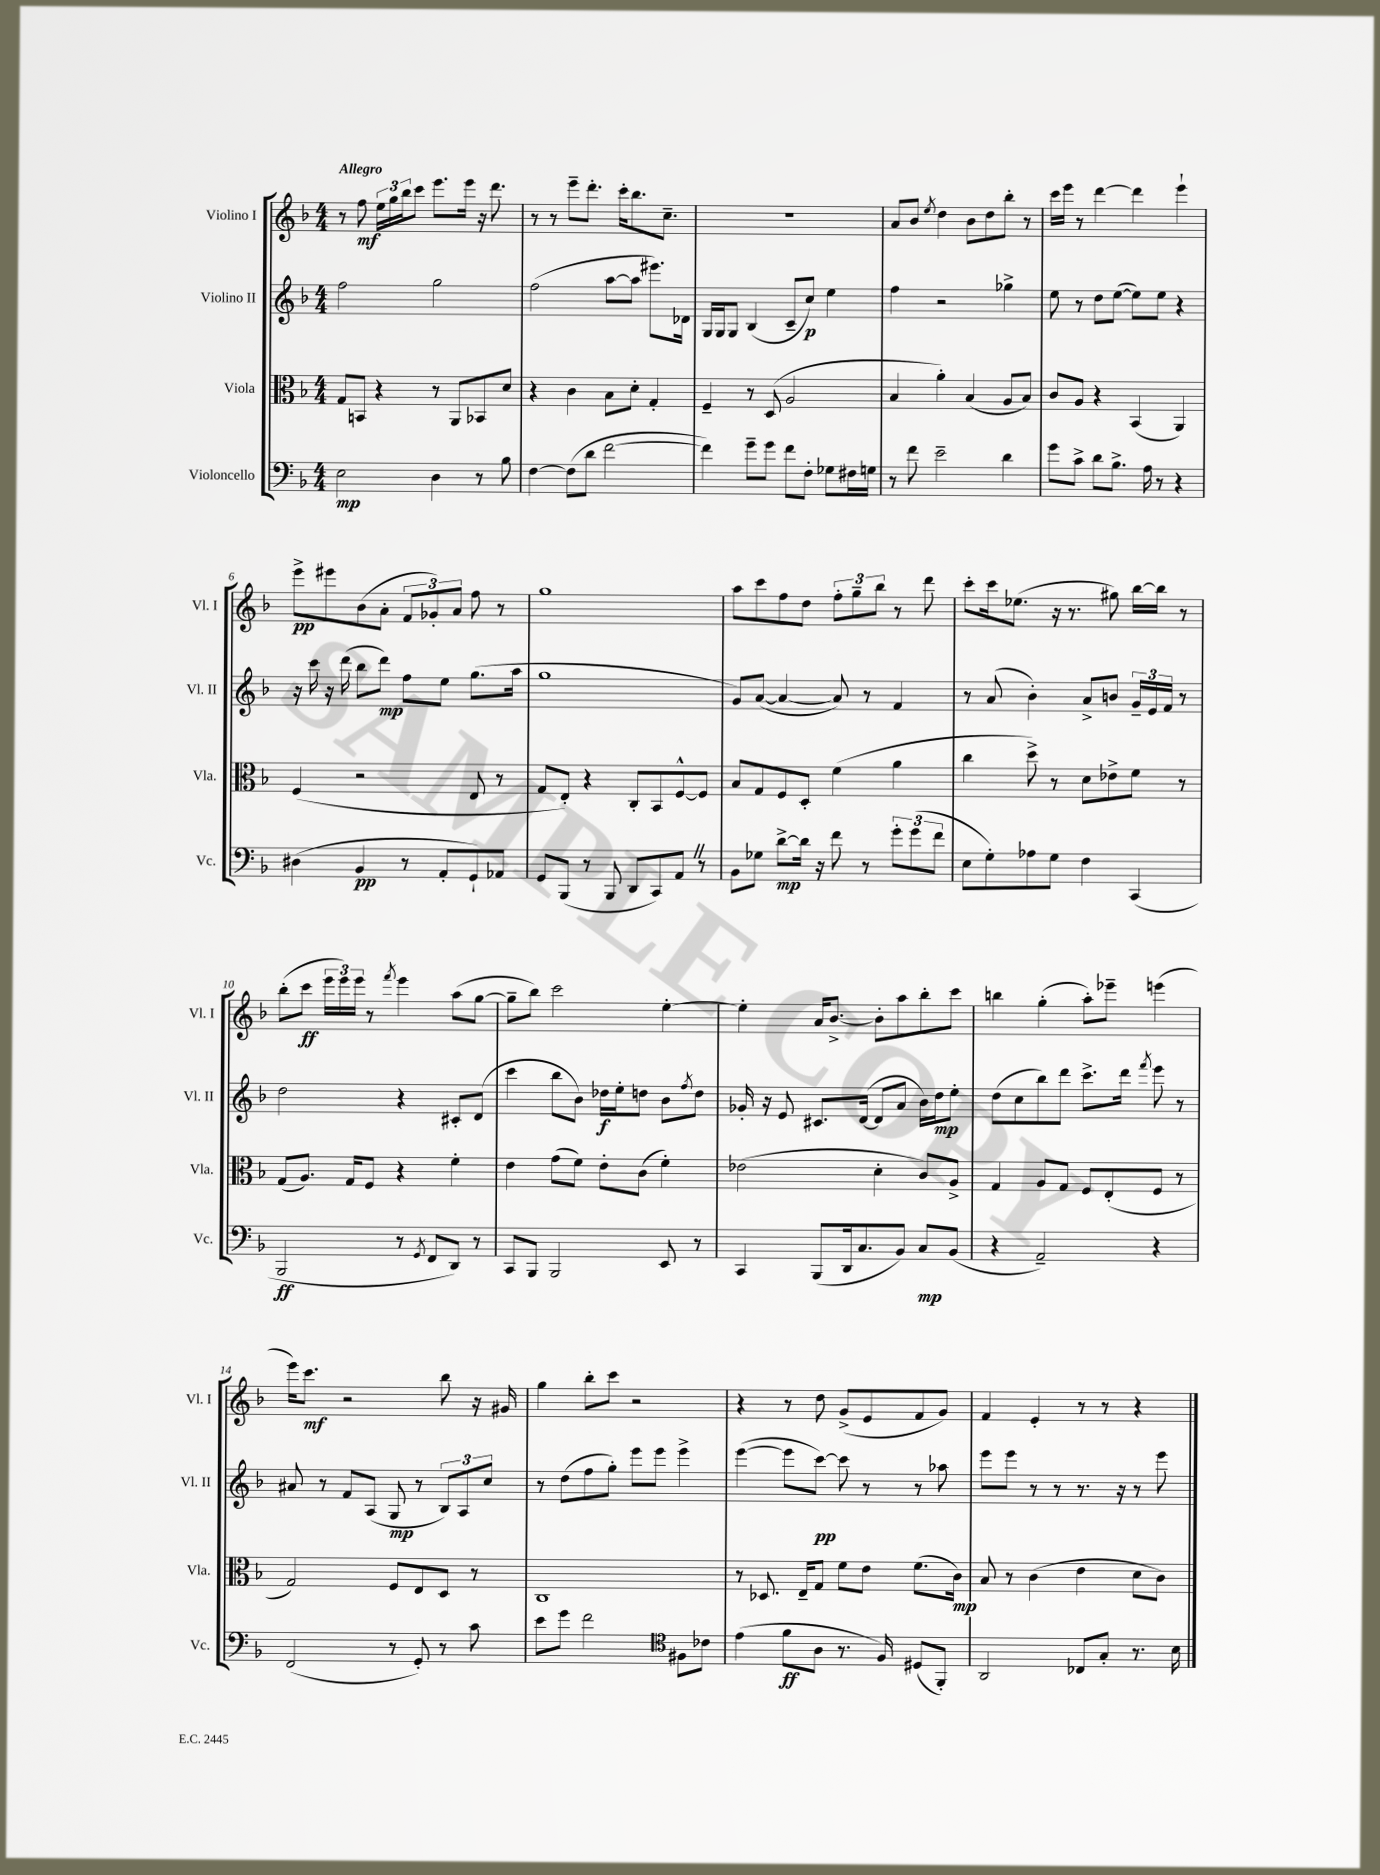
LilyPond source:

<<
\new StaffGroup <<
\new Staff = "s0" \with { instrumentName = "Violino I" shortInstrumentName = "Vl. I" } {
    \clef treble \key f \major \numericTimeSignature \time 4/4 \tempo "Allegro"
    r8 f''8\mf \tuplet 3/2 { e''16 g''16 bes''16 } c'''8 e'''8. e'''16 r16 d'''8. |
    r8 r8 e'''8-- d'''8.-. c'''16-. bes''8. c''8.-- |
    R1 |
    a'8 bes'8 \acciaccatura { e''8 } d''4 bes'8 d''8 bes''8-. r8 |
    c'''16 e'''16 r8 d'''4~ d'''4 e'''4-! |
    e'''8->\pp eis'''8 bes'8( a'8-. \tuplet 3/2 { f'8 ges'8-.) a'8 } f''8 r8 |
    g''1 |
    a''8 c'''8 f''8 d''8 \tuplet 3/2 { f''8-. g''8-- bes''8 } r8 d'''8 |
    c'''8-. c'''16 ees''8.( r16 r8. gis''8) bes''16~ bes''16 r8 |
    bes''8-.( c'''8\ff \tuplet 3/2 { e'''16 e'''16) e'''16 } r8 \acciaccatura { f'''8 } e'''4 a''8( g''8~ |
    g''8-- bes''8) c'''2 e''4~-. |
    e''4-. a'16 bes'8.~-> bes'8-. a''8 bes''8-. c'''8 |
    b''4 g''4-.( a''8-.) ees'''8-- e'''4( |
    e'''16) c'''8.\mf r2 bes''8 r16 gis'16 |
    g''4 bes''8-. c'''8 r2 |
    r4 r8 d''8 g'8->( e'8 f'8 g'8) |
    f'4 e'4-. r8 r8 r4 \bar "|." |
}
\new Staff = "s1" \with { instrumentName = "Violino II" shortInstrumentName = "Vl. II" } {
    \clef treble \key f \major \numericTimeSignature \time 4/4
    f''2 g''2 |
    f''2( a''8~ a''8 eis'''8.) des'16 |
    g16 g16 g8 bes4( c'8-- c''8\p) e''4 |
    f''4 r2 ges''4-> |
    e''8 r8 d''8 e''8~( e''8) e''8 r4 |
    r16 c'''16 r16 d'''16( bes''8 d'''8\mp) f''8 e''8 g''8.( a''16 |
    g''1 |
    g'8) a'8~( a'4~ a'8) r8 f'4 |
    r8 a'8( bes'4-.) a'8-> b'8 \tuplet 3/2 { g'16-- e'16 f'16 } r8 |
    d''2 r4 cis'8-. d'8( |
    c'''4 bes''8 bes'8) des''16\f e''16-. d''8 bes'8 \acciaccatura { f''8 } d''8 |
    ges'16-. r16 e'8 cis'8. d'16~( d'8 a'8 bes'16) d''16\mp e''8-. |
    d''8( c''8 bes''8) d'''8 c'''8.-> d'''16 \acciaccatura { f'''8 } e'''8 r8 |
    ais'8 r8 f'8 a8( g8\mp r8 \tuplet 3/2 { bes8) a8 c''8 } |
    r8 d''8( f''8 g''8-.) e'''8 e'''8 e'''4-> |
    e'''4~( e'''8 c'''8~\pp) c'''8 r8 r8 aes''8 |
    e'''8 e'''8 r8 r8 r8. r16 r8 e'''8 \bar "|." |
}
\new Staff = "s2" \with { instrumentName = "Viola" shortInstrumentName = "Vla." } {
    \clef alto \key f \major \numericTimeSignature \time 4/4
    g8 b,8 r4 r8 a,8 bes,8 d'8 |
    r4 c'4 bes8 d'8-. g4-. |
    f4-- r8 d8( a2 |
    bes4 a'4-.) bes4( a8 bes8) |
    c'8 a8 r4 bes,4( a,4) |
    f4( r2 e8 r8 |
    g8 e8-.) r4 c8-. bes,8 f8~-^ f8 |
    bes8 g8 f8 d8-. f'4( a'4 |
    c''4 d''8->) r8 d'8 ees'8-> f'8 r8 |
    g8( a8.) g16 f8 r4 f'4-. |
    e'4 g'8( f'8) e'8-. c'8( f'4-.) |
    ees'2( d'4-. c'8) a8-> |
    g4 a8 g8 f8 e8-.( f8 r8 |
    g2) f8 e8 d8 r8 |
    c1 |
    r8 des8. e16-- g8 f'8 e'8 f'8.( c'16\mp) |
    bes8 r8 c'4( e'4 d'8 c'8) \bar "|." |
}
\new Staff = "s3" \with { instrumentName = "Violoncello" shortInstrumentName = "Vc." } {
    \clef bass \key f \major \numericTimeSignature \time 4/4
    e2\mp d4 r8 bes8 |
    f4~ f8( d'8 f'2~ |
    f'4) g'8-- g'8 f'8 f8-. ges8 fis16 g16 |
    r8 f'8 e'2-- d'4 |
    g'8 c'8-> d'8 bes8.-> a16 r8 r4 |
    dis4( bes,4\pp r8 a,8-. g,8-!) aes,8 |
    g,8 bes,,8( r8 bes,,8 d,8 c,8) a,8 \once \override BreathingSign.text = \markup { \musicglyph "scripts.caesura.straight" } \breathe r8 |
    bes,8 ges8 d'8~->\mp d'16 r16 f'8 r8 \tuplet 3/2 { g'8-. g'8( f'8 } |
    e8 g8-.) aes8 g8 f4 c,4( |
    bes,,2\ff r8 \acciaccatura { g,8 } f,8 d,8) r8 |
    c,8 bes,,8 bes,,2 e,8 r8 |
    c,4 bes,,8( d,16 c8. bes,8) c8\mp bes,8( |
    r4 a,2--) r4 |
    f,2( r8 g,8-.) r8 c'8 |
    e'8 g'8 f'2 \clef tenor fis8 ces'8 |
    e'4( f'8\ff a8 r8. f16) dis8( f,8-.) |
    a,2 ces8 g8-. r8. bes16 \bar "|." |
}
>>
>>
